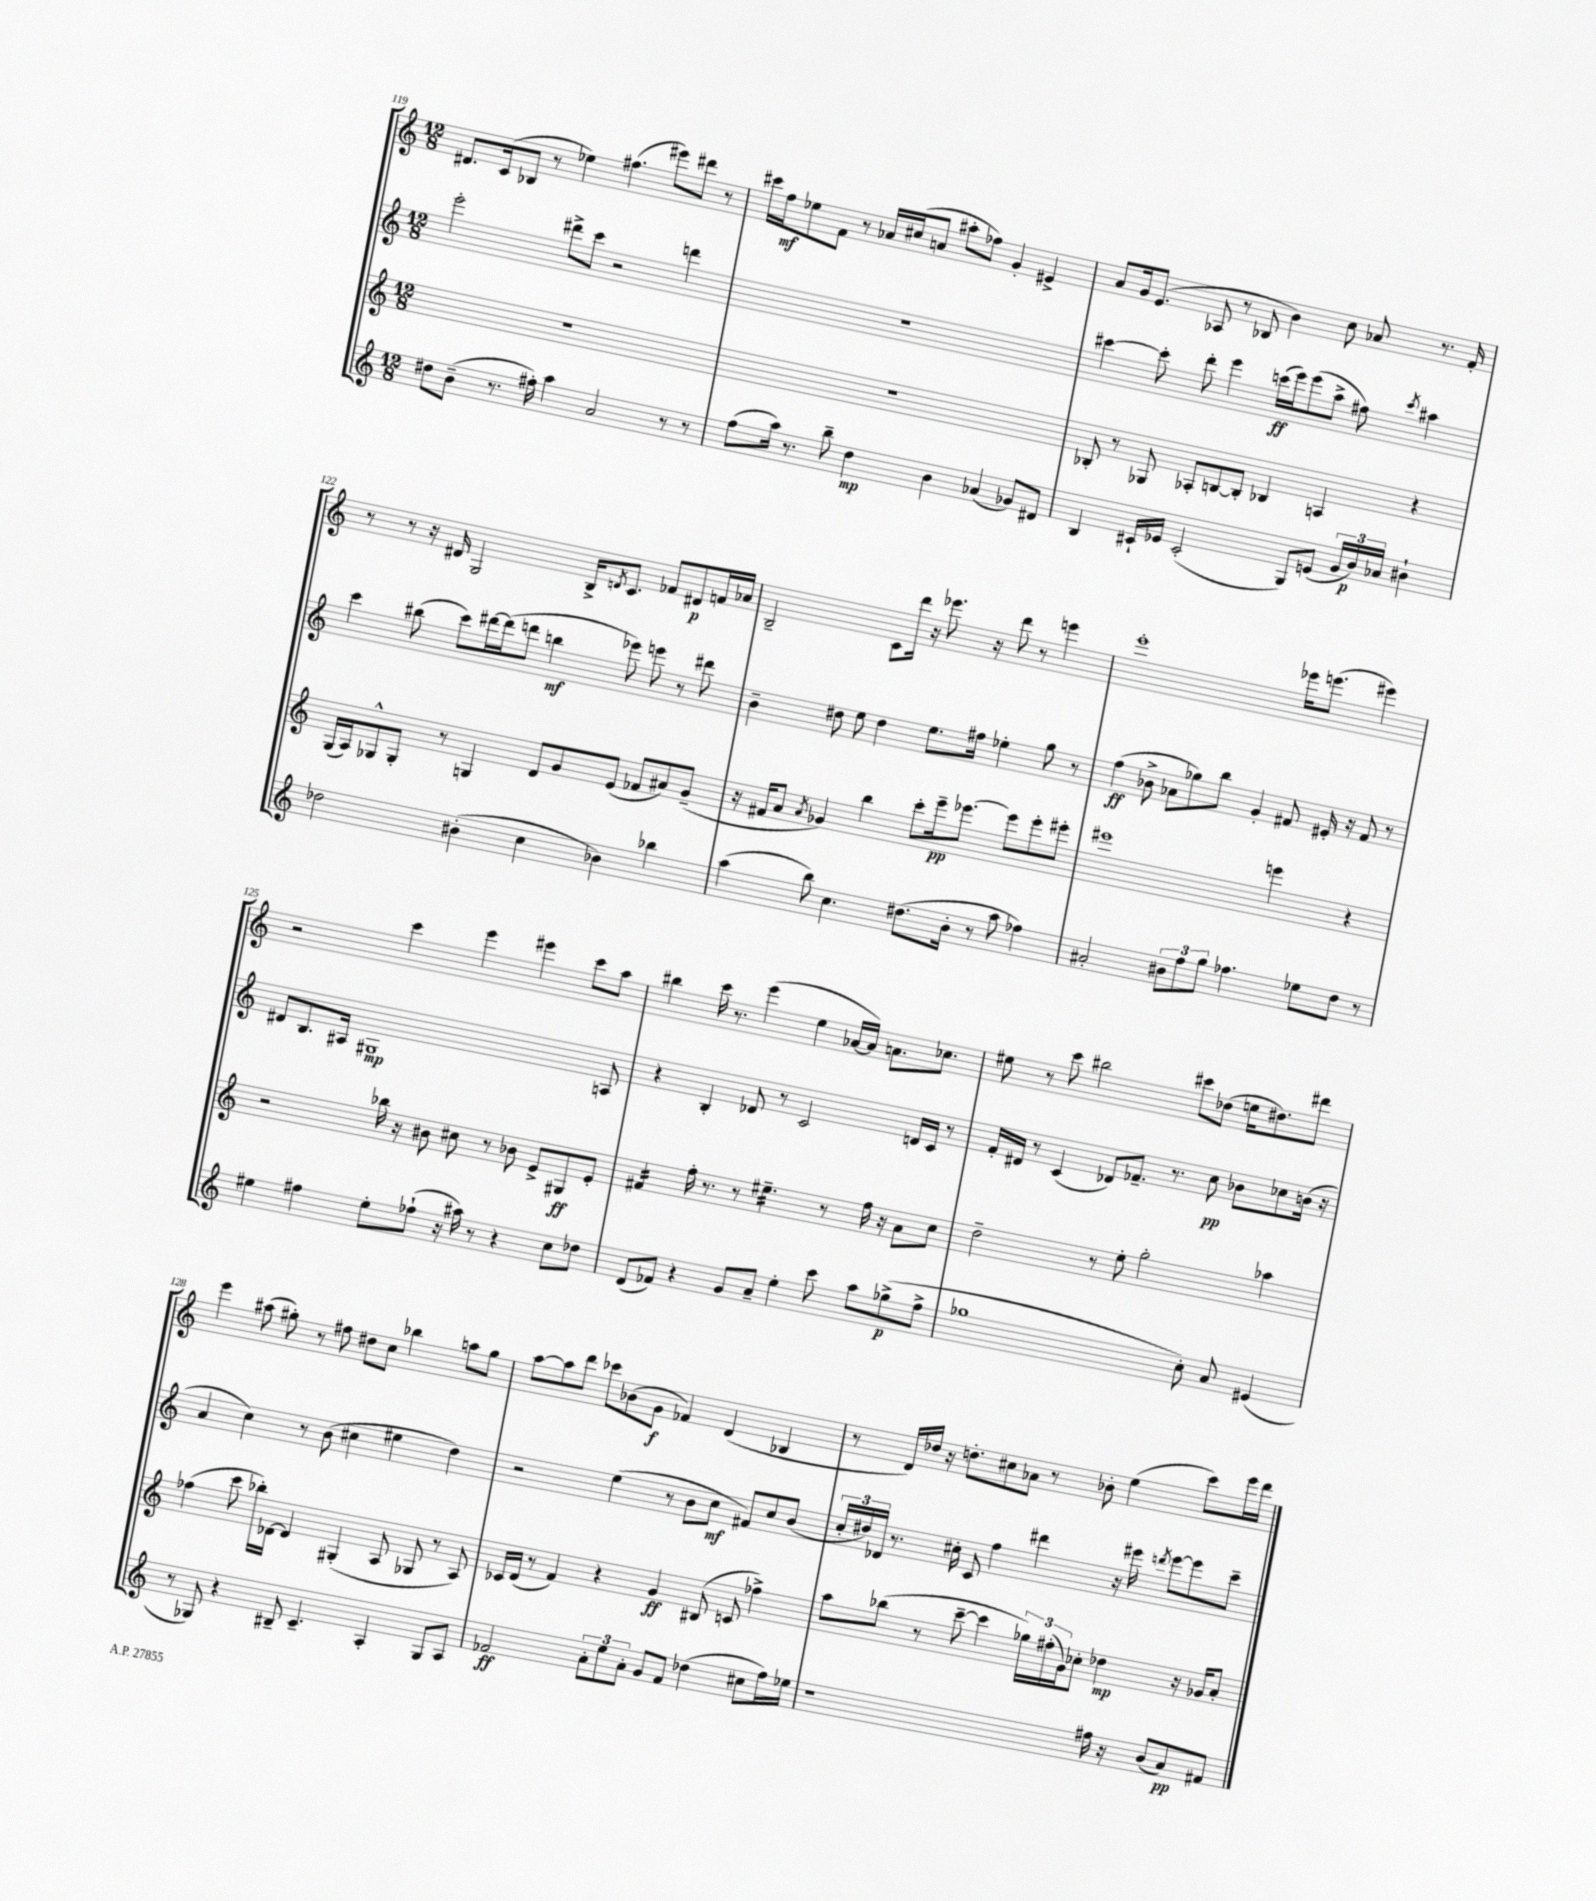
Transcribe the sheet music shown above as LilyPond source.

<<
\new StaffGroup <<
\new Staff = "s0" {
    \clef treble \key c \major \numericTimeSignature \time 12/8
    dis'8. c'16( bes8 r8 ees''4) fis''4.( eis'''8) dis'''8 r8 |
    cis'''16 f''16\mf ees''8 f'8 r8 aes'16 cis''16( a'8 ais''8-. fes''8) g'4-. eis'4-> |
    a'8 g'16 e'8.( aes8 r8 bes8 b'4) c''8 aes'8 r8. f'16-. |
    r8 r8 r16 dis'16 g2 b16-> \acciaccatura { d'8 } c'8. fes'8 dis'8\p f'16 aes'16 |
    b2-- c'8 d'''16 r16 ees'''8. r16 d'''8 r8 e'''4 |
    e'''1-. ees'''16 e'''8.( eis'''4) |
    r2 c'''4 e'''4 eis'''4 c'''8 a''8 |
    bis''4 c'''16 r8. e'''4( e''4 aes'16~ aes'16) a'8. ces''8. |
    eis''8 r8 c'''8 bis''2 cis'''8 des''8( e''16 dis''8.) dis'''8 |
    e'''4 ais''8( gis''8-.) r8 fis''8 dis''8 c''8 bes''4 a''8 gis''8 |
    a''8~ a''8 d'''8 ces'''8 bes'8( g'8\f fes'4) d'4( bes4 |
    r8 d'16) des''16 r16 d''8.-. cis''8 aes'8 r8 bes'8-. e''4( c'''8) e'''16 d'''16 \bar "|." |
}
\new Staff = "s1" {
    \clef treble \key c \major \numericTimeSignature \time 12/8
    e'''2-. dis'''8-> c'''8 r2 d'''4 |
    R1. |
    cis'''4~ cis'''8-. d'''8-. e'''4 c'''16\ff( e'''16) e'''8( a''8-> fis''8) \acciaccatura { c'''8 } ais''4 |
    c'''4 bis''8( c'''8) dis'''16~ dis'''16( d'''8 b''4\mf ees'''8) e'''8 r8 dis'''8 |
    b'4-- dis''8 e''8 dis''4 e''8. fis''16 ees''4-. g''8 r8 |
    f''4\ff( bes'8-> aes'8 ges''8) b''8 g'4-. fis'8 eis'16-. r16 fis'8 r8 |
    dis'8 b8. ais16 gis1\mp a8 |
    r4 b4-. des'8 r8 c'2 d'16 c'16 r8 |
    f'16-. dis'16 r8 c'4( des'8) fes'8.-- r8. c''8\pp bes'8 ces''8 b'16( r16 |
    a'4 c''4) r8 b'8( cis''4 eis''4 d''4) |
    r2 e''4( r8 b'8 c''8\mf fis'8) c''8 b'8( |
    \tuplet 3/2 { c''16-. dis''16) des'16 } r8. cis''16-. c'8 f''4 dis'''4 r16 eis'''16 \acciaccatura { d'''8 } eis'''8~ eis'''8 c'''8-- \bar "|." |
}
\new Staff = "s2" {
    \clef treble \key c \major \numericTimeSignature \time 12/8
    R1. |
    R1. |
    bes8-. r8 ges8 aes8-. b8~ b8-. bes4 a4 r4 |
    g16( a16) ges8-^ ges8-. r8 g4 d'8 g'8 e'8( fes'8 ais'8) g'8--( |
    r16 fis'16 a'8 \acciaccatura { a'8 } ges'4) b''4 c'''8-. e'''16--\pp ees'''8.~ ees'''8 ees'''8-. eis'''8-. |
    eis'''1 e'''4 r4 |
    r2 bes''16 r16 bis'8 cis''8 r8 bes'8 e'8-> gis8\ff e'8-. |
    fis'4:16 f''16-. r8. r8 eis''4.:16-- r8 f''16 r16 a'8 c''8 |
    d''2-- r8 e''8-. g''2-. aes''4 |
    fes''4( c'''8 bes''16-.) des'16~ des'4 gis4-.( a8 ges8 r8 a8) |
    ces'16 d'16( r8 f'4) r4 g'4\ff bis8( c'8 fes''4->) |
    a''8 bes''8( r8 c'''8~-- c'''4 \tuplet 3/2 { ges''16) fis''16-.( g'16) } ces''8-. des''4\mp r16 ges'16 a'8-. \bar "|." |
}
\new Staff = "s3" {
    \clef treble \key c \major \numericTimeSignature \time 12/8
    dis''8 b'8--( r8. fis''16-.) a''4 a'2 r8 r8 |
    f''8( a''16) r8. b''8-- d''4\mp b'4 aes'4( ges'8) dis'8 |
    b4 cis'16-! ees'16 cis'2-.( g8) e'8( \tuplet 3/2 { g'16 b'16\p) aes'16 } bis'4-! |
    des''2 bis'4-.( c''4 bes'4) bes''4 |
    a''4( b''8) c''4. dis''8.( b'16-. r8 a''8 fes''4) |
    ais'2-. \tuplet 3/2 { bis'8 f''8 g''8 } fes''4. ees''8 d''8 r8 |
    eis''4 fis''4 eis''8-. fes''8-!( r16 ais''16) r8 r4 c''8 des''8 |
    d'8( fes'8) r4 g'8 a'8-- e''4-. c'''8 a''8 ges''8->\p( f''8-> |
    ges''1 c''8-.) a'8 eis'4( |
    r8 ges8) r4 bis8-- c'4.-- a4-. ges8 a8 |
    fes'2\ff \tuplet 3/2 { a'8-. e''8 a'8-. } g'8 fes'8 des''4( cis''8 f''16) ees''16 |
    r1 fis''16 r16 b'8( a'8\pp) fis'8 \bar "|." |
}
>>
>>
\layout { \context { \Score currentBarNumber = #119 } }
